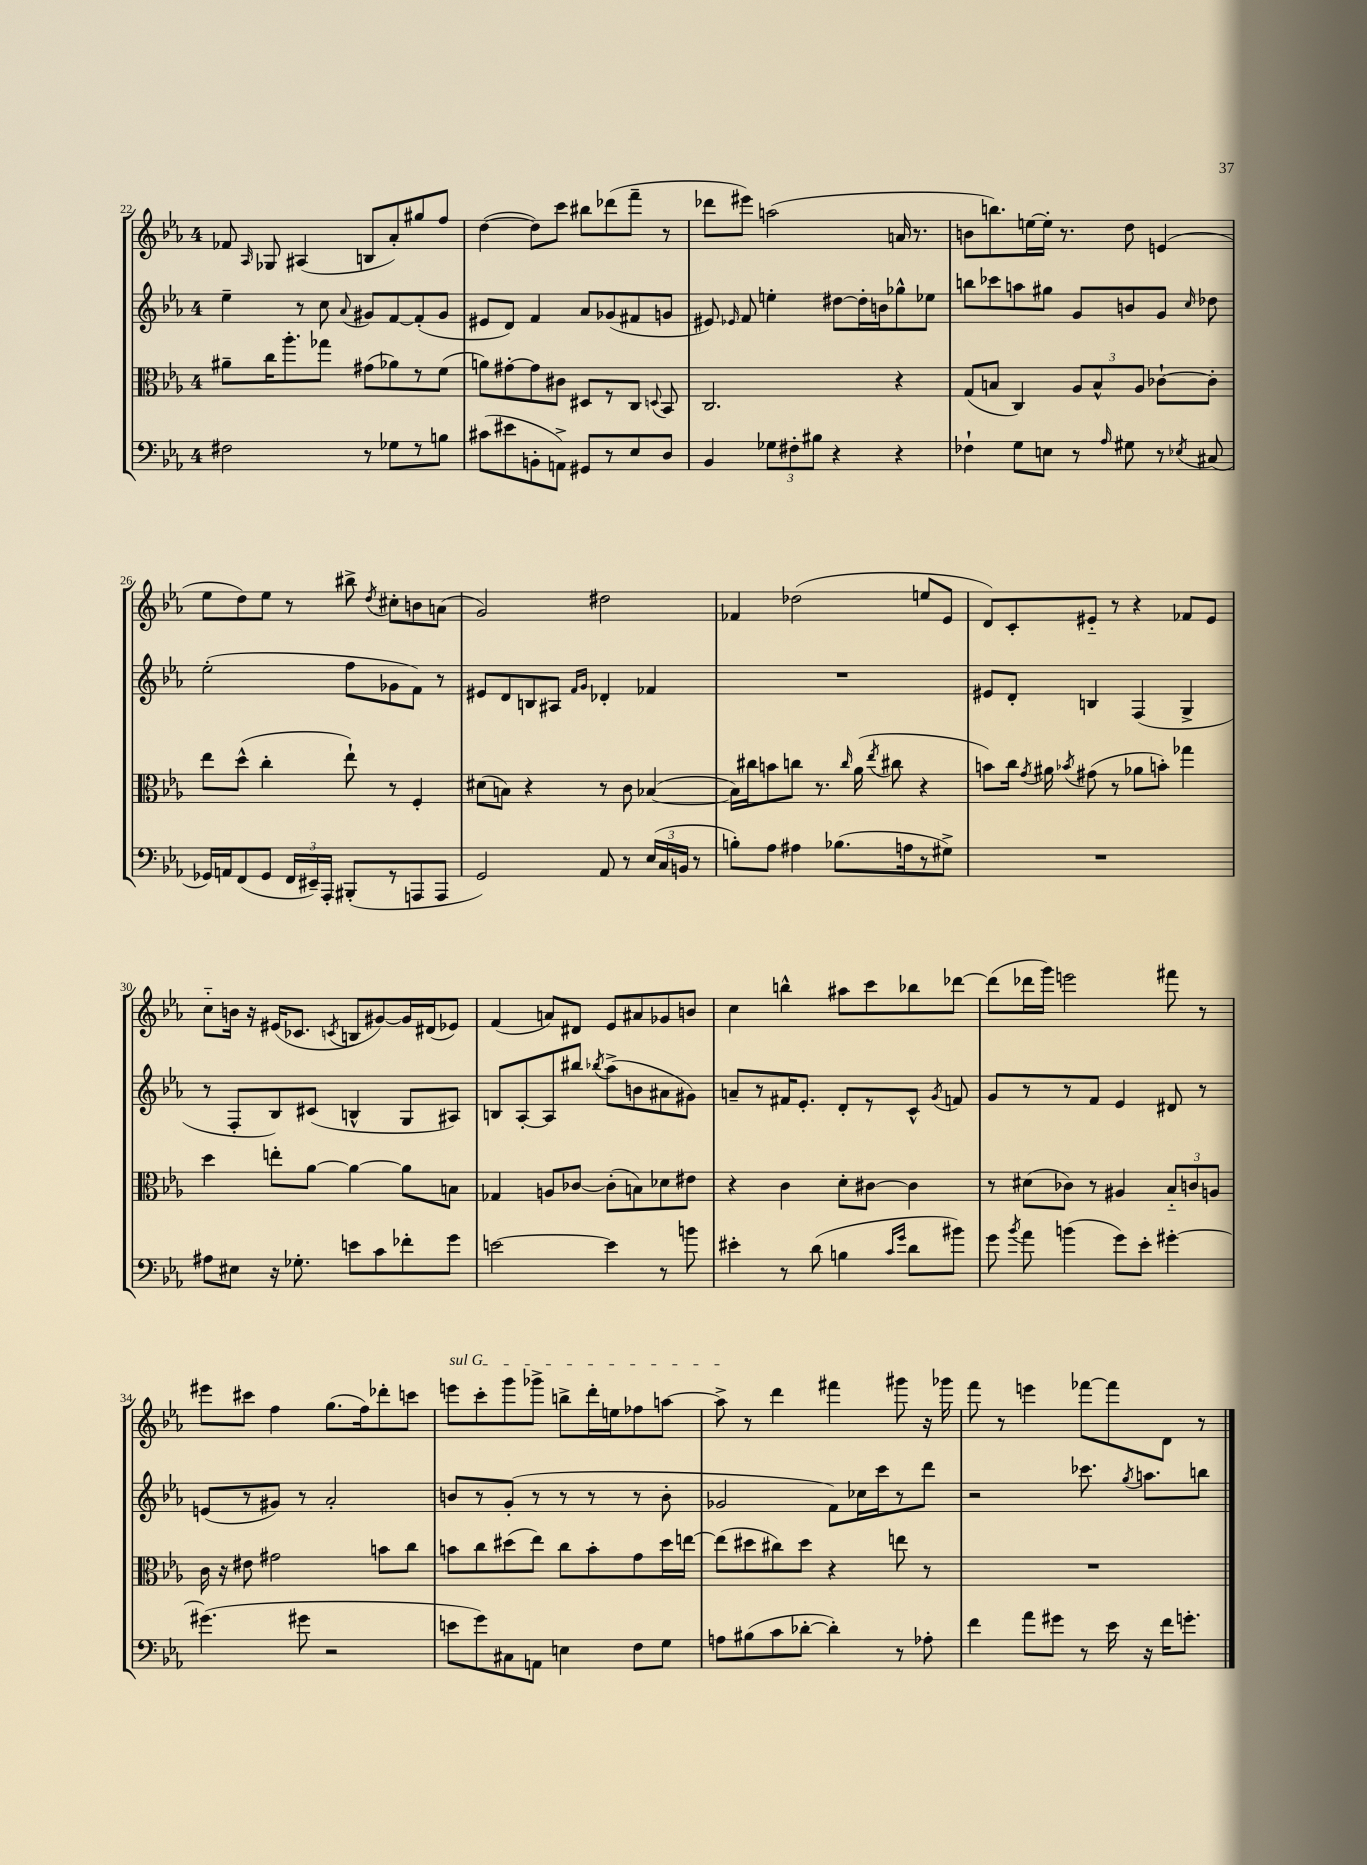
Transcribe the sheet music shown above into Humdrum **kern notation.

**kern	**kern	**kern	**kern
*staff4	*staff3	*staff2	*staff1
*clefF4	*clefC3	*clefG2	*clefG2
*k[b-e-a-]	*k[b-e-a-]	*k[b-e-a-]	*k[b-e-a-]
*M4/4	*M4/4	*M4/4	*M4/4
2F#	8a#~	4ee-~	8f-
.	.	.	16qqA-
.	16cc	.	8G-
.	8.aa-'	.	.
.	.	8r	(4A#
.	8gg-	8cc	.
.	.	8qqa-	.
8r	(8g#	8g#	8B
8G-	8a-)	[8f	8a-')
8r	8r	(8f']	8gg#
8B	(8f	8g#	8ff
=	=	=	=
(8c#	8a)	8e#	([4dd
8e#	[8g#'	8d)	.
8BB'	8g#]	4f	8dd])
8AA^)	8c#	.	8ccc
8GG#	8D#	8a-	8bb#
8r	8r	(8g-	(8ddd-
8E-	8C	8f#	8fff~
.	8qqD	.	.
8D	8BB-	8g	8r
=	=	=	=
4BB-	2.C	8e#)	8ddd-
.	.	16qqe-	.
.	.	8f	8eee#)
12G-	.	4ee'	(2aa
12F#'	.	.	.
12B#	.	.	.
4r	.	[8dd#	.
.	.	16dd#']	.
.	.	16b	.
4r	4r	8gg-^^	16a
.	.	.	8.r
.	.	8ee-	.
=	=	=	=
4F-`	(8G	8bb	8b
.	8B	8ccc-	8.bb)
8G	4C)	8aa	.
.	.	.	[16ee
8E	.	8gg#	16ee']
.	.	.	8.r
8r	12A-	8g	.
.	12B^^	.	.
16qqA-	.	.	.
8G#	.	8b	8dd
.	12A-	.	.
8r	[8c-`	8g	(4e
8qE-	.	16qqcc	.
(8C#	8c-']	8dd-	.
=	=	=	=
16GG-)	8ee-	(2ee-'	8ee-
16AA	.	.	.
(8FF	(8dd^^	.	8dd)
8GG-	4cc'	.	8ee-
24FF	.	.	8r
24EE#~)	.	.	.
24AAA-'	.	.	.
(8BBB#'	8ee-`)	8ff	8bb#^
.	.	.	8qdd
8r	8r	8g-	8cc#'
8AAA	4F'	8f)	8b
8AAA	.	8r	(8a
=	=	=	=
2GG)	(8d#	8e#	2g)
.	8B)	8d	.
.	4r	8B	.
.	.	8A#	.
.	.	16qqf	.
.	.	16qqg	.
8AA-	8r	4d-'	2dd#
8r	8c	.	.
(24E-	([4B-	4f-	.
24C	.	.	.
24BB	.	.	.
8r	.	.	.
=	=	=	=
8B')	16B-])	1r	4f-
.	16cc#	.	.
8A-	8b	.	.
4A#	8cc	.	(2dd-
.	8.r	.	.
(8.B-	.	.	.
.	16qqcc	.	.
.	(16a-	.	.
.	8qee-	.	.
.	8cc#	.	.
16A	.	.	.
8r	4r	.	8ee
8G#^)	.	.	8e-
=	=	=	=
1r	8b)	8e#	8d)
.	16cc	8d'	8c'
.	8qg	.	.
.	16a#	.	.
.	8qb-	.	.
.	(8g#	4B	8e#'~
.	8r	.	8r
.	8a-	(4F	4r
.	8b')	.	.
.	4gg-	4G^	8f-
.	.	.	8e#
=	=	=	=
8A#	4dd	8r	8cc'~
8E#	.	8F'	16b
.	.	.	16r
16r	8ee'	8B-)	(16e#
8.G-'	.	.	8.c-
.	[8a-	(8c#	.
.	.	.	8qc
8e	4a-_	4B^^	8B
8c	.	.	[8g#)
8f-'	8a-]	8G	16g#]
.	.	.	(16d#
8g	8B	8A#)	8e-)
=	=	=	=
[2e	4G-	8B	(4f
.	.	[8A-'	.
.	8A	8A-]	8a)
.	[8c-	8bb#	8d#
.	.	8qbb-	.
4e]	(8c-']	(8aa-^	8e-
.	8B)	8b	8a#
8r	8d-	8a#	8g-
8b	8e#	8g#)	8b
=	=	=	=
4e#'	4r	8a~	4cc
.	.	8r	.
8r	4c	16f#	4bb^^
.	.	8.e-'	.
(8d	.	.	.
4B	8d'	8d'	8aa#
.	[8c#	8r	8ccc
16qqc	.	.	.
16qqg	.	.	.
8d	4c#]	8c^^	8bb-
.	.	8qg	.
8b#)	.	8f	[8ddd-
=	=	=	=
8g	8r	8g	(8ddd-]
8qb-	.	.	.
8a-	(8d#	8r	16ddd-
.	.	.	16ggg)
(4b	8c-)	8r	2eee
.	8r	8f	.
8g)	4A#	4e-	.
8e-'	.	.	.
[4g#'	12B-'~	8d#	8fff#
.	12c	.	.
.	.	8r	8r
.	12A	.	.
=	=	=	=
(4.g#]	16c	(8e	8eee#
.	16r	.	.
.	8e#	8r	8ccc#
.	2g#	8g#)	4ff
8g#	.	8r	.
2r	.	2a-'	(8.gg
.	.	.	16ff)
.	8b	.	8ddd-'
.	8cc	.	8ccc
=	=	=	=
8e	8b	8b	8eee
8g)	8cc	8r	8ccc'
8C#	(8dd#	(8g'	8ggg
8AA	8ee-)	8r	8ggg-^
4E	8cc	8r	8bb^
.	8b'	8r	16ddd'
.	.	.	16ee
8F	8g	8r	8ff-
8G	16dd#	8b'	[8aa
.	[16ee	.	.
=	=	=	=
8A	(8ee]	2g-	8aa^]
(8B#	8dd#	.	8r
8c	8cc#)	.	4ddd
[8d-'	8dd#	.	.
4d-'])	4r	8f)	4fff#
.	.	16cc-	.
.	.	16ccc	.
8r	8ee	8r	8ggg#
8A-'	8r	8ddd	16r
.	.	.	16ggg-
=	=	=	=
4f	1r	2r	8fff
.	.	.	8r
8a-	.	.	4eee
8g#	.	.	.
8r	.	8.ccc-	[8fff-
16e-	.	.	8fff-]
.	.	8qgg	.
16r	.	8.aa	.
16f	.	.	8d
8.g'	.	.	.
.	.	8bb	8r
==	==	==	==
*-	*-	*-	*-
